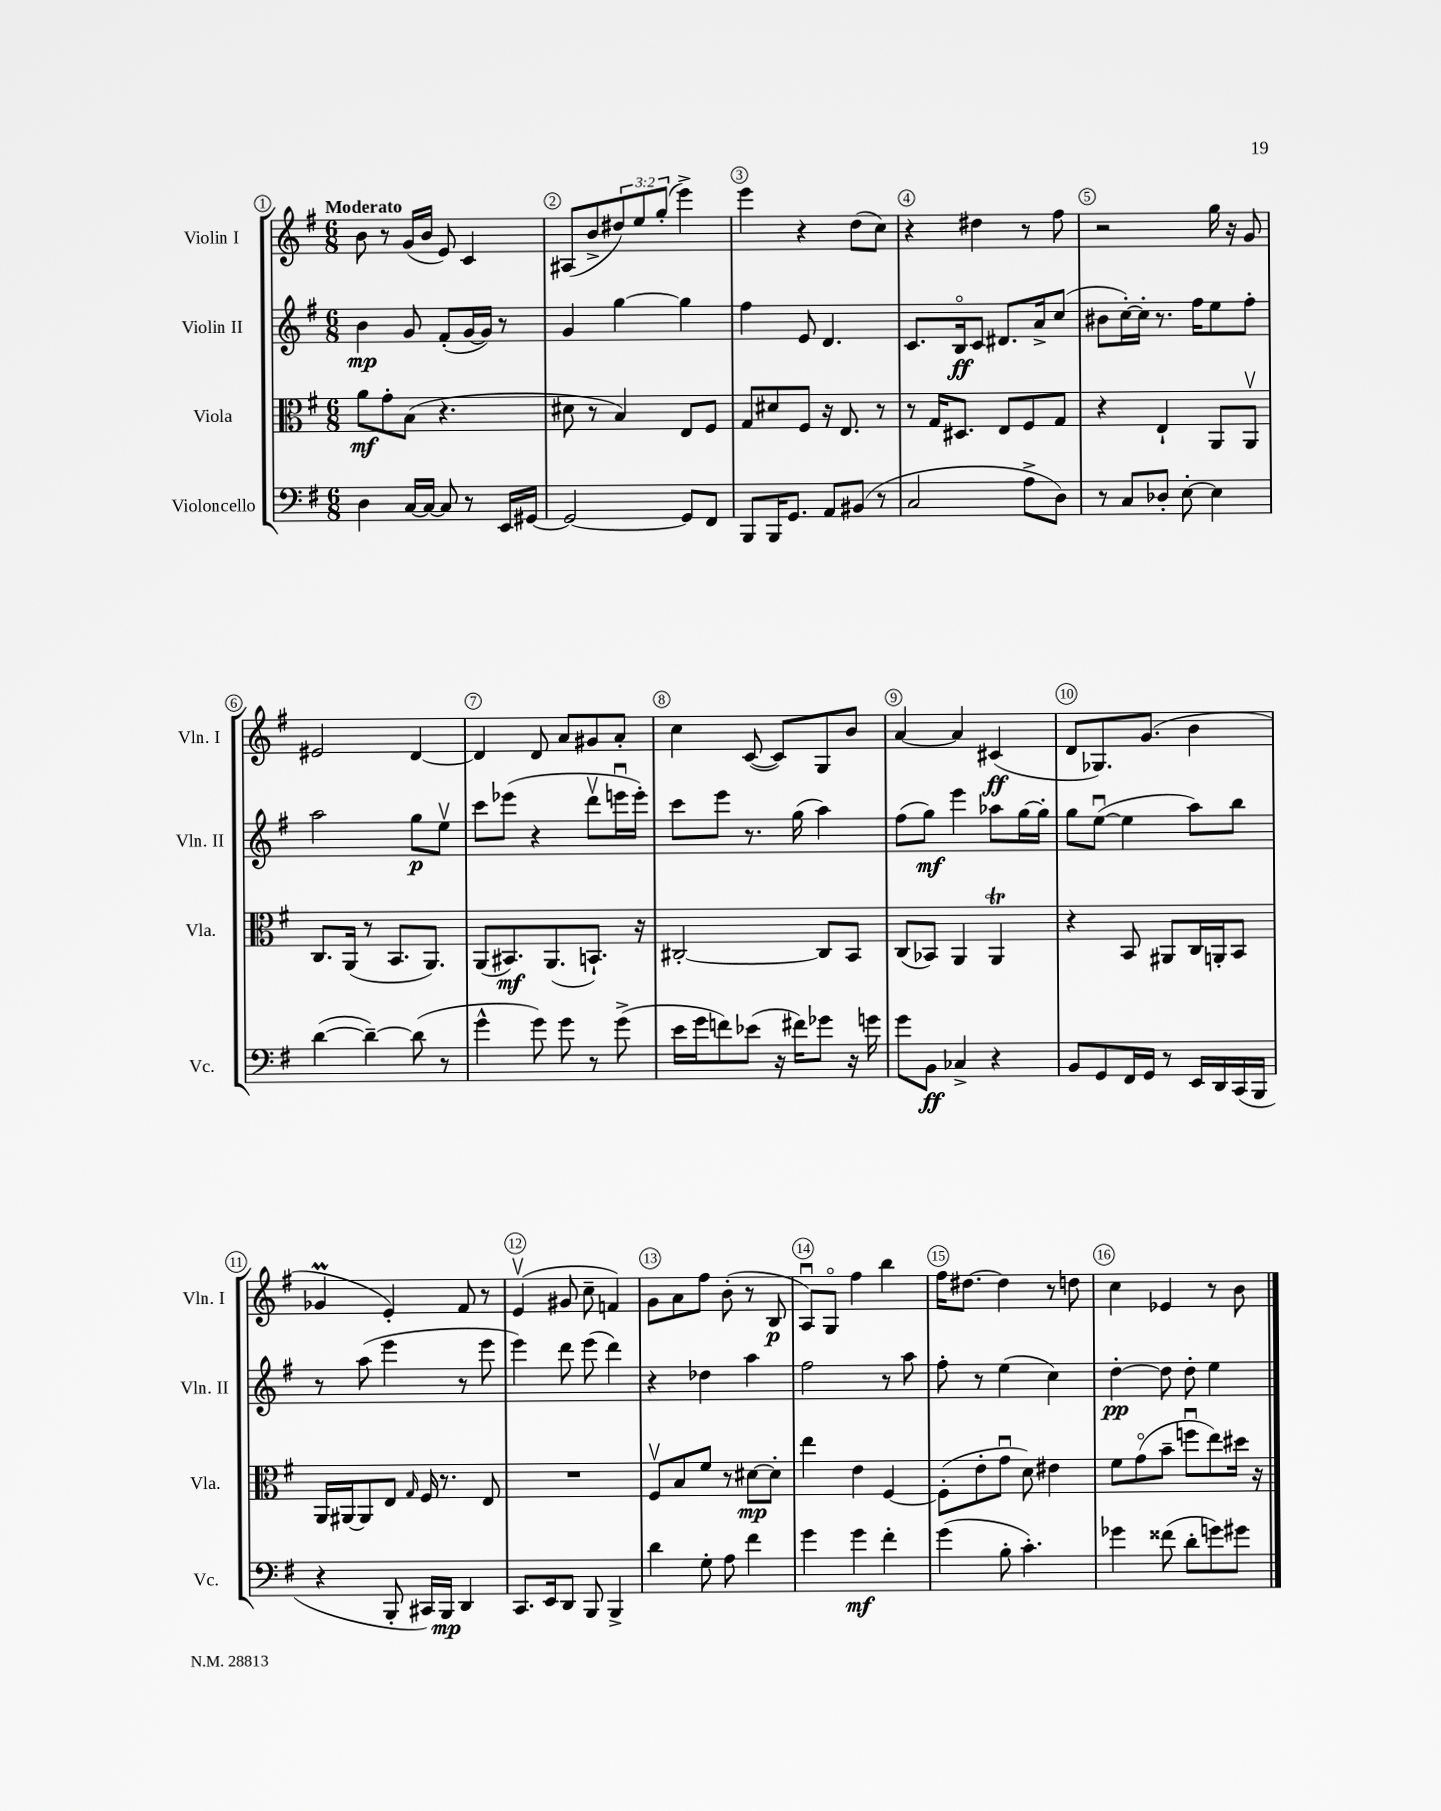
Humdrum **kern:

**kern	**dynam	**kern	**dynam	**kern	**dynam	**kern	**dynam
*part4	*part4	*part3	*part3	*part2	*part2	*part1	*part1
*staff4	*staff4	*staff3	*staff3	*staff2	*staff2	*staff1	*staff1
*I"Violoncello	*	*I"Viola	*	*I"Violin II	*	*I"Violin I	*
*I'Vc.	*	*I'Vla.	*	*I'Vln. II	*	*I'Vln. I	*
*clefF4	*	*clefC3	*	*clefG2	*	*clefG2	*
*k[f#]	*	*k[f#]	*	*k[f#]	*	*k[f#]	*
*M6/8	*	*M6/8	*	*M6/8	*	*M6/8	*
=1	=1	=1	=1	=1	=1	=1	=1
!	!	!	!	!	!	!LO:TX:a:B:t=Moderato	!
4D\	.	8a\L	mf	4b\	mp	8b\	.
.	.	8g'\	.	.	.	8r	.
[16C/LL	.	(8B\J	.	8g/	.	(16g/LL	.
16C/JJ_	.	.	.	.	.	16b/JJ	.
8C/]	.	4.r	.	(8f#'/L	.	8e/)	.
8r	.	.	.	[16g/L	.	4c/	.
.	.	.	.	16g/JJ])	.	.	.
16EE/LL	.	.	.	8r	.	.	.
[16GG#X/JJ	.	.	.	.	.	.	.
=2	=2	=2	=2	=2	=2	=2	=2
2GG#/_	.	8d#X\	.	4g/	.	(8A#X/L	.
.	.	8r	.	.	.	8b^/	.
.	.	4B/)	.	[4gg\	.	12dd#X/)	.
.	.	.	.	.	.	12ee/	.
.	.	.	.	.	.	(12gg'/J	.
8GG#/L]	.	8E/L	.	4gg\]	.	4eee^\)	.
8FF#/J	.	8F#/J	.	.	.	.	.
=3	=3	=3	=3	=3	=3	=3	=3
8BBB/L	.	8G/L	.	4ff#\	.	4eee\	.
16BBB/K	.	8d#X/	.	.	.	.	.
8.GG/J	.	.	.	.	.	.	.
.	.	8F#/J	.	8e/	.	4r	.
8AA/L	.	16r	.	4.d/	.	.	.
.	.	8.E/	.	.	.	.	.
(8BB#X/J	.	.	.	.	.	(8dd\L	.
8r	.	8r	.	.	.	8cc\J)	.
=4	=4	=4	=4	=4	=4	=4	=4
2C/	.	8r	.	8.c/L	.	4r	.
.	.	16G/KL	.	.	.	.	.
.	.	8.D#X/J	.	16B/k	ff	.	.
.	.	.	.	8c/J	.	4dd#X\	.
.	.	8E/L	.	8.d#X/L	.	.	.
8A^\L	.	8F#/	.	.	.	8r	.
.	.	.	.	16a^/k	.	.	.
8D\J)	.	8G/J	.	(8cc/J	.	8ff#\	.
=5	=5	=5	=5	=5	=5	=5	=5
8r	.	4r	.	8b#X\L	.	2r	.
8C/L	.	.	.	[16cc'\L)	.	.	.
.	.	.	.	16cc'\JJ]	.	.	.
8D-X'/J	.	4E`/	.	8.r	.	.	.
[8E'\	.	.	.	.	.	.	.
.	.	.	.	16ff#\KL	.	.	.
4E\]	.	8AA/L	.	8ee\	.	16gg\	.
.	.	.	.	.	.	16r	.
.	.	8AAv/J	.	8ff#'\J	.	8g/	.
!!LO:LB:g=z
=6	=6	=6	=6	=6	=6	=6	=6
([4d\	.	8.C/L	.	2aa\	.	2e#X/	.
.	.	(16AA/Jk	.	.	.	.	.
4d~\_)	.	8r	.	.	.	.	.
.	.	8.BB/L	.	.	.	.	.
(8d\]	.	.	.	8gg\L	p	[4d/	.
.	.	8.AA/J)	.	.	.	.	.
8r	.	.	.	8eev\J	.	.	.
=7	=7	=7	=7	=7	=7	=7	=7
4g^^\	.	(8AA/L	.	8ccc\L	.	4d/]	.
.	.	8.BB#X/)	mf	(8eee-X\J	.	.	.
8g\)	.	.	.	4r	.	8d/	.
.	.	(8.AA/	.	.	.	.	.
8g\	.	.	.	.	.	8a/L	.
8r	.	8.BBn`/J)	.	8dddv\L	.	8g#X/	.
(8g^\	.	.	.	16eeenu\L	.	8a'/J	.
.	.	16r	.	16eee'\JJ)	.	.	.
=8	=8	=8	=8	=8	=8	=8	=8
16e\LL	.	[2C#X'/	.	8ccc\L	.	4cc\	.
16g\J	.	.	.	.	.	.	.
8fn\)	.	.	.	8eee\J	.	.	.
(8e-X\J	.	.	.	8.r	.	([8c/	.
16r	.	.	.	.	.	8c/L])	.
16f#X\KL)	.	.	.	(16gg\	.	.	.
8g-X\J	.	8C#/L]	.	4aa\)	.	8G/	.
16r	.	8BB/J	.	.	.	8b/J	.
16gn\	.	.	.	.	.	.	.
=9	=9	=9	=9	=9	=9	=9	=9
8g\L	.	(8C/L	.	(8ff#\L	.	[4a/	.
8BB\J	ff	8BB-X/J)	.	8gg\J)	mf	.	.
4C-X^/	.	4AA/	.	4eee\	.	4a/]	.
4r	.	4AAT/	.	8aa-X\L	.	(4c#X/	ff
.	.	.	.	[16gg\L	.	.	.
.	.	.	.	16gg'\JJ]	.	.	.
=10	=10	=10	=10	=10	=10	=10	=10
8BB/L	.	4r	.	8gg\L	.	8d/L	.
8GG/	.	.	.	([8eeu\J	.	8.G-X/)	.
16FF#/L	.	8BB/	.	4ee\]	.	.	.
16GG/JJ	.	.	.	.	.	(8.g/J	.
8r	.	8AA#X/L	.	.	.	.	.
16EE/LL	.	16C/L	.	8aa\L)	.	4b\	.
16DD/	.	16AAn'/J	.	.	.	.	.
(16CC/	.	8BB/J	.	8bb\J	.	.	.
16BBB/JJ	.	.	.	.	.	.	.
!!LO:LB:g=z
=11	=11	=11	=11	=11	=11	=11	=11
4r	.	16AA/LL	.	8r	.	4g-XM/	.
.	.	[16AA#X/J	.	.	.	.	.
.	.	8AA#/]	.	(8aa\	.	.	.
8BBB'/	.	8E/J	.	4eee\	.	4e'/)	.
.	.	16qqG/	.	.	.	.	.
16CC#X/LL)	.	16F#/	.	.	.	.	.
16BBB/JJ	mp	8.r	.	.	.	.	.
4DD/	.	.	.	8r	.	8f#/	.
.	.	8E/	.	8eee\	.	8r	.
=12	=12	=12	=12	=12	=12	=12	=12
8.CC/L	.	2.r	.	4eee\)	.	(4ev/	.
16EE/k	.	.	.	.	.	.	.
8DD/J	.	.	.	8ddd\	.	8g#X/	.
8BBB/	.	.	.	(8eee\	.	8cc~\	.
4BBB^/	.	.	.	4ddd\)	.	4fn/)	.
=13	=13	=13	=13	=13	=13	=13	=13
4d\	.	8F#v/L	.	4r	.	8g\L	.
.	.	8B/	.	.	.	8a\	.
8G'\	.	8f#/J	.	4dd-X\	.	8ff#\J	.
8A\	.	8r	.	.	.	(8b'\	.
4f#\	.	[8d#X\L	mp	4aa\	.	8r	.
.	.	8d#'\J]	.	.	.	8B/	p
=14	=14	=14	=14	=14	=14	=14	=14
4g\	.	4ee\	.	2ff#\	.	8Au/L)	.
.	.	.	.	.	.	8G/J	.
4g\	mf	4e\	.	.	.	4ff#\	.
4f#'\	.	[4F#/	.	8r	.	4bb\	.
.	.	.	.	8aa\	.	.	.
=15	=15	=15	=15	=15	=15	=15	=15
(4g\	.	(8F#'\L]	.	8ff#'\	.	16ff#\KL	.
.	.	.	.	.	.	[8.dd#X\J	.
.	.	8e'\	.	8r	.	.	.
8B'\	.	8gu\J	.	(4ee\	.	4dd#\]	.
4.c'\)	.	8d\)	.	.	.	.	.
.	.	4e#X\	.	4cc\)	.	8r	.
.	.	.	.	.	.	8ddn\	.
=16	=16	=16	=16	=16	=16	=16	=16
4g-X\	.	8f#\L	.	[4dd'\	pp	4cc\	.
.	.	(8g\	.	.	.	.	.
(8f##X\	.	8b~\J	.	8dd\]	.	4e-X/	.
8d'\L	.	8ffnu\L	.	8dd'\	.	.	.
8gn\)	.	8ee\)	.	4ee\	.	8r	.
8g#X\J	.	16dd#X\Jk	.	.	.	8b\	.
.	.	16r	.	.	.	.	.
==	==	==	==	==	==	==	==
*-	*-	*-	*-	*-	*-	*-	*-
